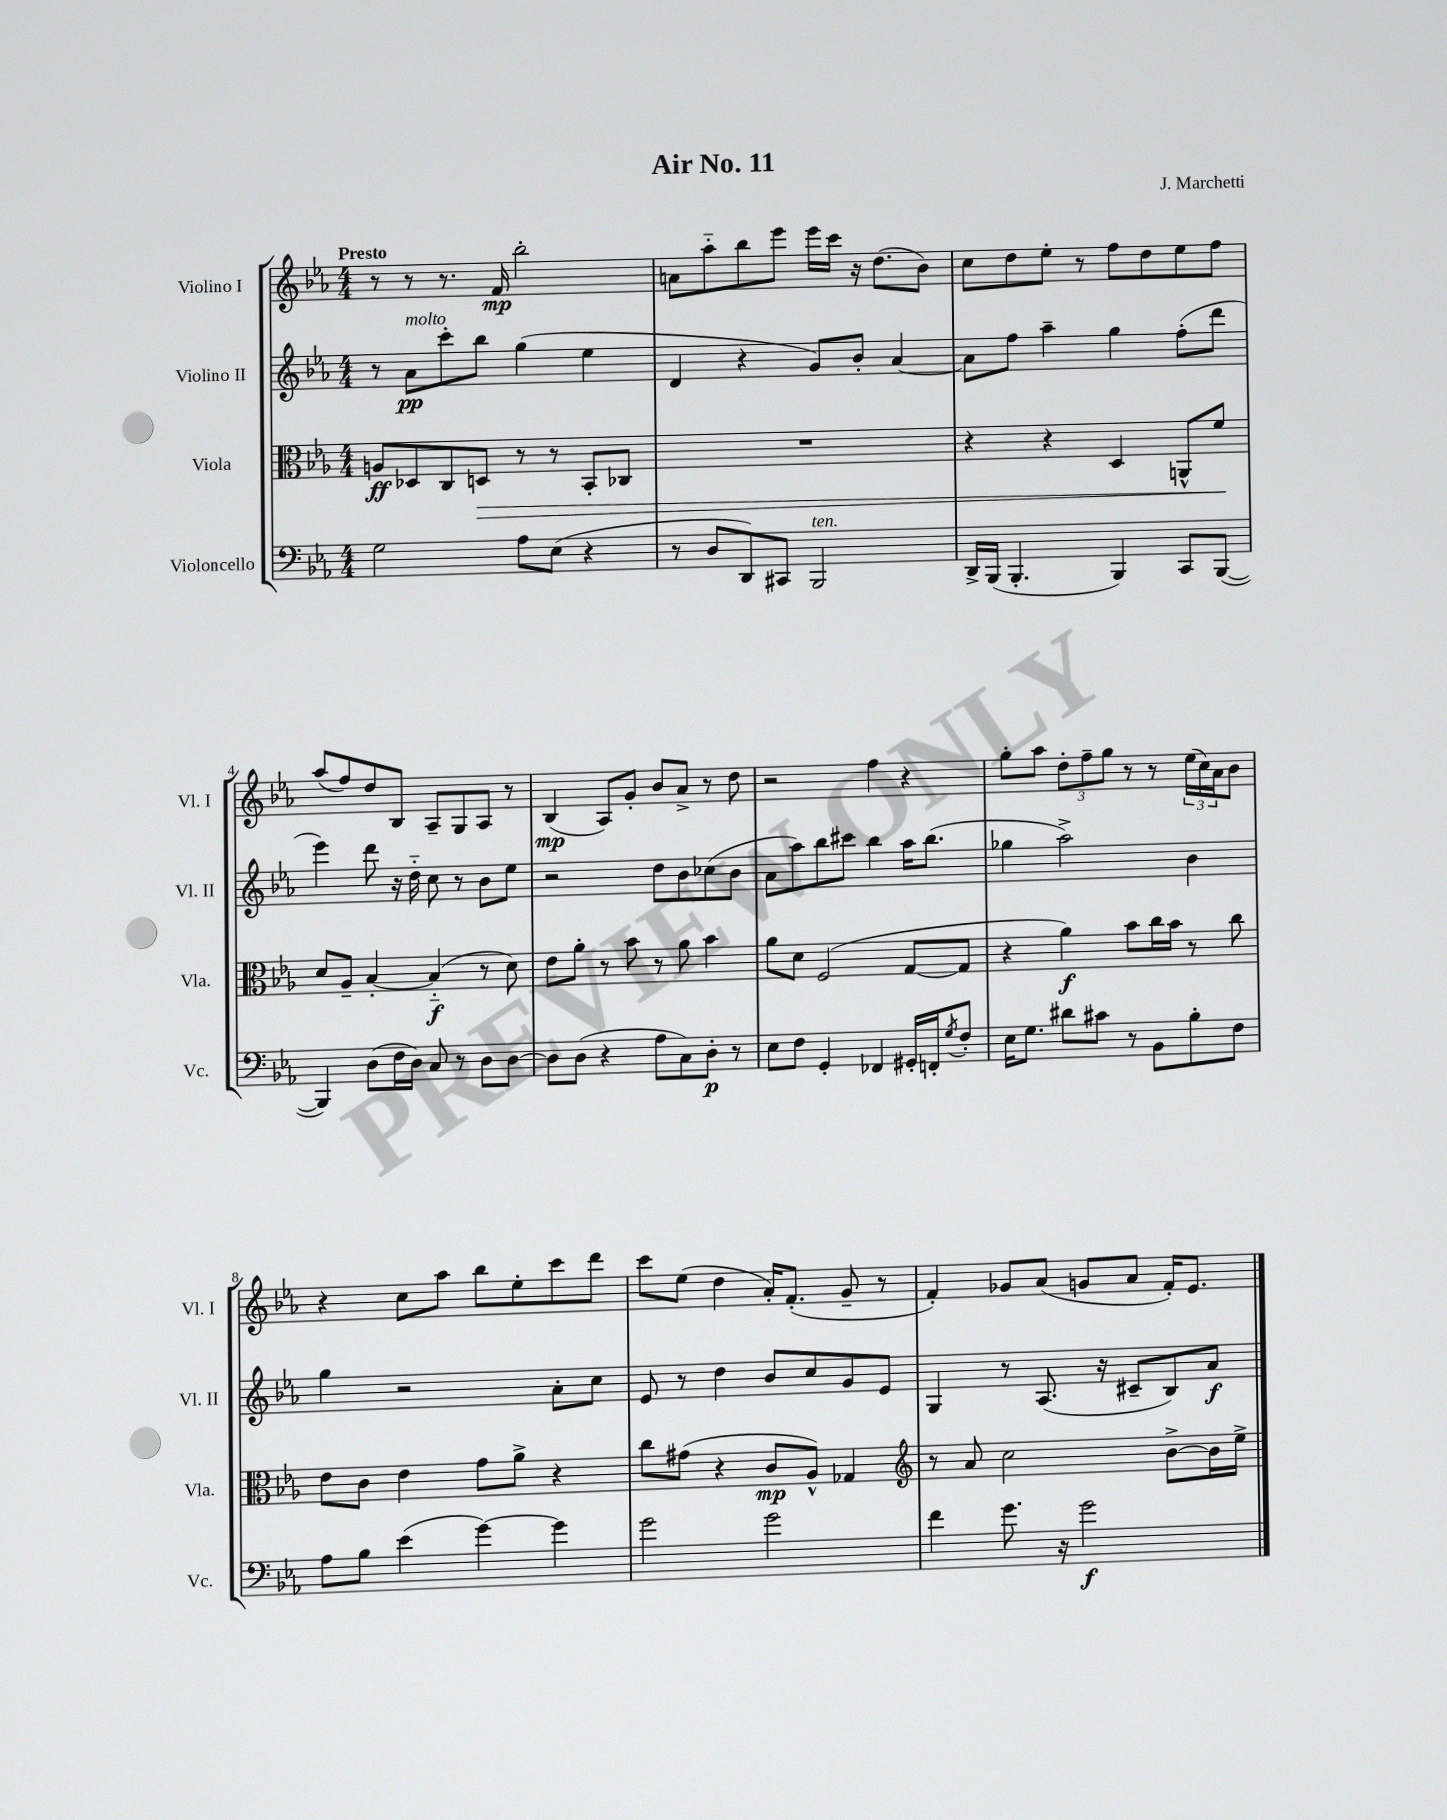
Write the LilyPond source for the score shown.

\header { title = "Air No. 11" composer = "J. Marchetti" }
<<
\new StaffGroup <<
\new Staff = "s0" \with { instrumentName = "Violino I" shortInstrumentName = "Vl. I" } {
    \clef treble \key ees \major \numericTimeSignature \time 4/4 \tempo "Presto"
    r8 r8 r8. f'16\mp bes''2-. |
    a'8 aes''8-_ bes''8 ees'''8 ees'''16 c'''16 r16 d''8.( bes'8) |
    c''8 d''8 ees''8-. r8 f''8 d''8 ees''8 f''8 |
    aes''8( f''8) d''8 bes8 aes8-- g8 aes8 r8 |
    bes4\mp( aes8) g'8-. bes'8 aes'8-> r8 d''8 |
    r2 f''4 r4 |
    g''8-. aes''8 \tuplet 3/2 { d''8-. f''8-- g''8 } r8 r8 \tuplet 3/2 { ees''16( c''16) aes'16 } bes'8 |
    r4 c''8 aes''8 bes''8 ees''8-. c'''8 d'''8 |
    c'''8 ees''8( d''4 aes'16-.) f'8.-.( g'8-- r8 |
    f'4-.) ges'8 aes'8( g'8 aes'8 f'16-.) ees'8. \bar "|." |
}
\new Staff = "s1" \with { instrumentName = "Violino II" shortInstrumentName = "Vl. II" } {
    \clef treble \key ees \major \numericTimeSignature \time 4/4
    r8 aes'8\pp^\markup { \italic "molto" } c'''8-. bes''8 g''4( ees''4 |
    d'4 r4 g'8) bes'8-. aes'4~ |
    aes'8 f''8 aes''4-- g''4 f''8-.( d'''8 |
    ees'''4) d'''8 r16 d''16-_ c''8 r8 bes'8 ees''8 |
    r2 d''8 bes'8 ces''8( bes'8 |
    aes'8 aes''8) bes''8 cis'''8 bes''4 aes''16 bes''8.( |
    ges''4 aes''2->) bes'4 |
    g''4 r2 aes'8-. c''8 |
    ees'8 r8 d''4 bes'8 c''8 g'8 ees'8 |
    g4 r8 aes8.( r16 cis'8-- bes8) aes'8\f \bar "|." |
}
\new Staff = "s2" \with { instrumentName = "Viola" shortInstrumentName = "Vla." } {
    \clef alto \key ees \major \numericTimeSignature \time 4/4
    a8\ff des8 c8 d8\> r8 r8 bes,8-. ces8 |
    R1 |
    r4 r4 d4 a,8-^ f'8\! |
    d'8 aes8-- bes4~-. bes4-_\f( r8 d'8) |
    ees'8 aes'8-. r8 bes'8 r8 aes'8 bes'4 |
    aes'8 d'8 f2( g8~ g8 |
    r4 aes'4\f) bes'8 c''16 bes'16 r8 c''8 |
    ees'8 c'8 ees'4 g'8 aes'8-> r4 |
    c''8 gis'8( r4 c'8\mp aes8-^) ges4 |
    \clef treble r8 aes'8 c''2 bes'8~-> bes'16 ees''16-> \bar "|." |
}
\new Staff = "s3" \with { instrumentName = "Violoncello" shortInstrumentName = "Vc." } {
    \clef bass \key ees \major \numericTimeSignature \time 4/4
    g2 aes8 ees8( r4 |
    r8 d8 d,8) cis,8 bes,,2^\markup { \italic "ten." } |
    d,16-> bes,,16( bes,,4.-. bes,,4) c,8 bes,,8~( |
    bes,,4) d8( f16 d16) c8 r8 d8 d8~ |
    d8 d8( r4 aes8 c8) d8-.\p r8 |
    ees8 f8 g,4-. fes,4 gis,16-. f,16-. \acciaccatura { g8 } f8-. |
    ees16 g8. dis'8 cis'8 r8 bes,8 bes8-. f8 |
    aes8 bes8 ees'4( g'4~) g'4 |
    g'2 g'2 |
    f'4 g'8. r16 g'2\f \bar "|." |
}
>>
>>
